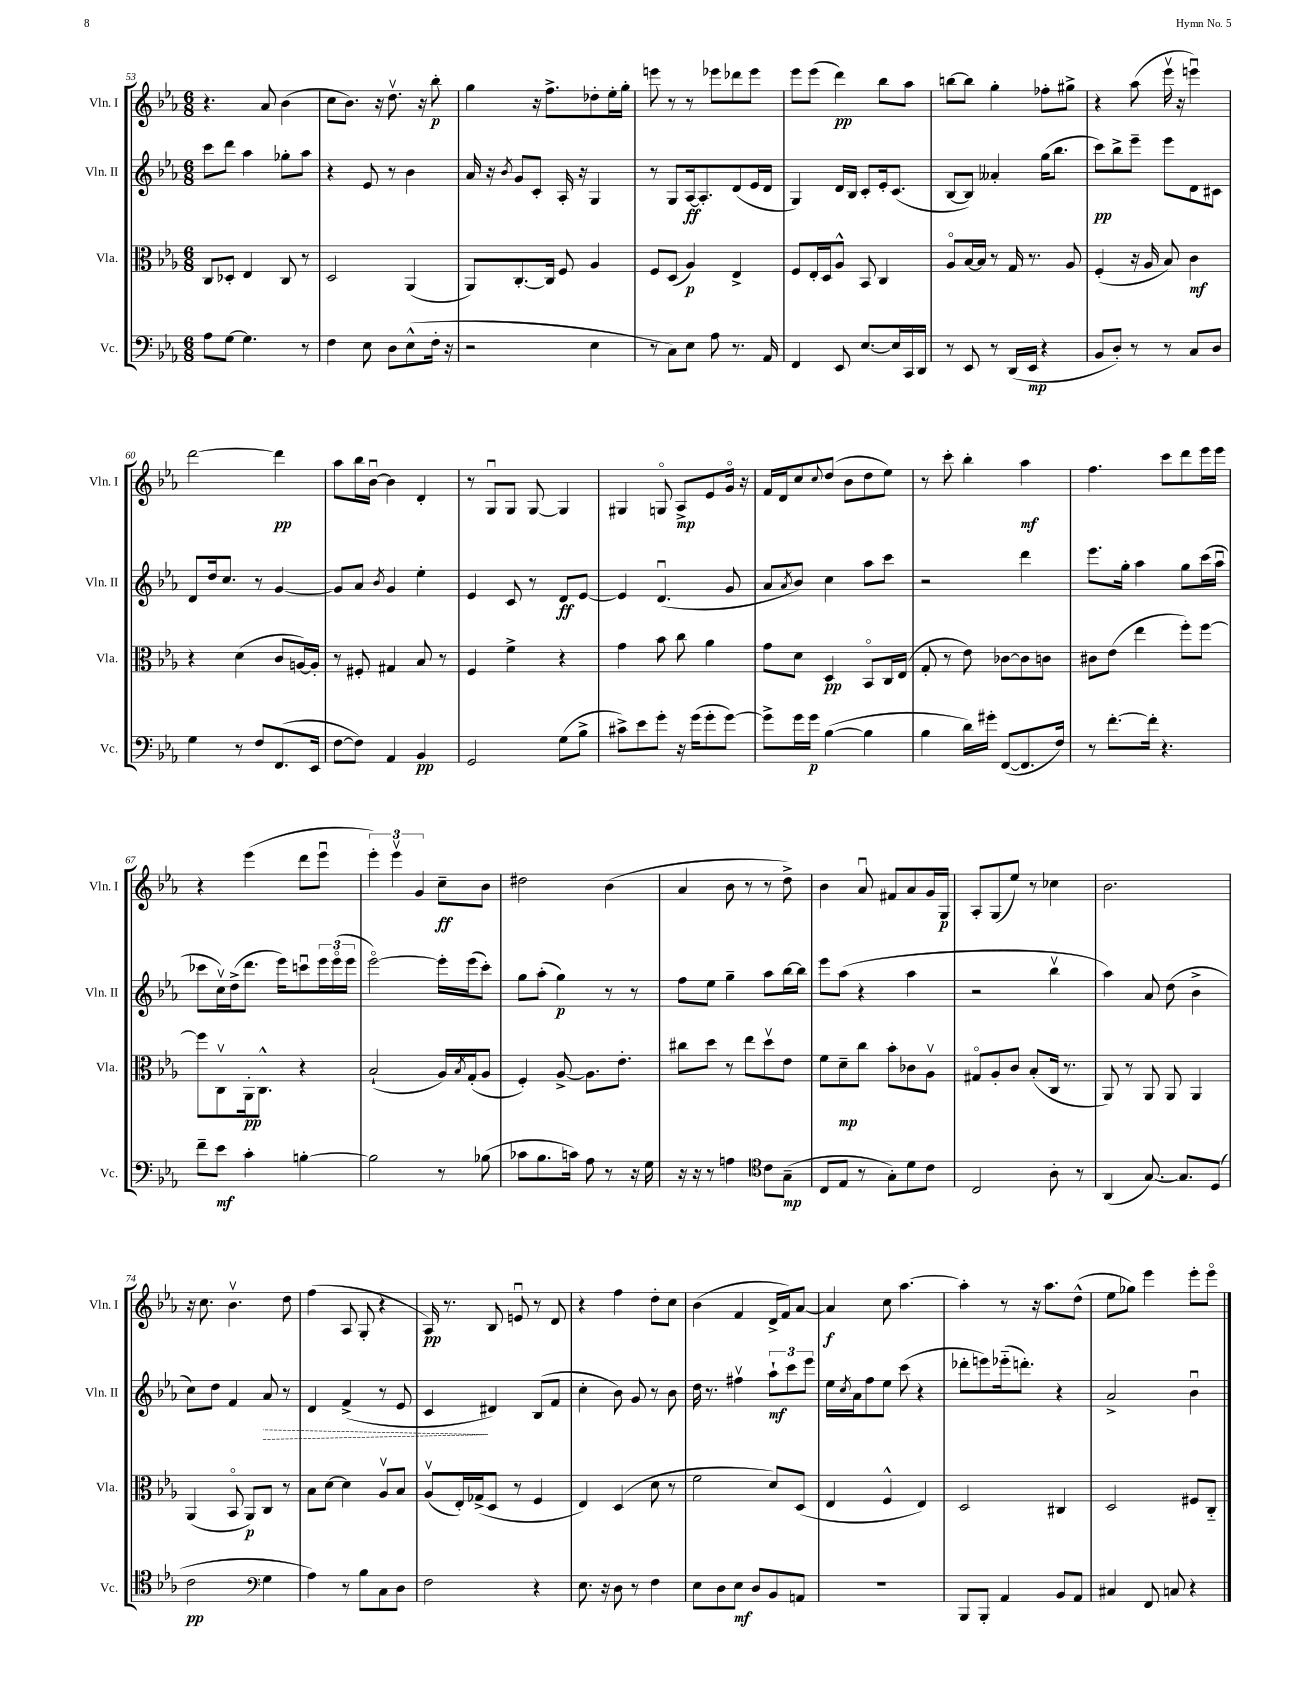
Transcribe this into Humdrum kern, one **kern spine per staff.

**kern	**kern	**kern	**kern
*staff4	*staff3	*staff2	*staff1
*clefF4	*clefC3	*clefG2	*clefG2
*k[b-e-a-]	*k[b-e-a-]	*k[b-e-a-]	*k[b-e-a-]
*M6/8	*M6/8	*M6/8	*M6/8
8A-	8C	8ccc	4.r
[8G	8D-'	8ddd	.
4.G]	4E-	4aa-	.
.	.	.	8a-
.	8C	8gg-'	(4b-
8r	8r	8aa-	.
=	=	=	=
4F	2D	4r	8cc
.	.	.	8.b-)
8E-	.	8e-	.
.	.	.	16r
8D	.	8r	8.ddv
(8E-^^	(4AA-	4b-	.
.	.	.	16r
16F'	.	.	8bb-'
16r	.	.	.
=	=	=	=
2r	8AA-)	16a-	4gg
.	.	16r	.
.	.	8qb-	.
.	[8.C'	8g	.
.	.	8c'	16r
.	16C]	.	8.ff^
.	8F	16A-'	.
.	.	16r	.
4E-	4A-	4G	8dd-'
.	.	.	16ee-'
.	.	.	16gg'
=	=	=	=
8r	8F	8r	8eee
8C)	(8D	8G	8r
8E-	4A-)	[16A-	8r
.	.	8.A-']	.
8A-	.	.	8eee-
8.r	4E-^	(8d	8ddd-
.	.	16e-	8eee-
16AA-	.	16d	.
=	=	=	=
4FF	8F	4G)	8eee-
.	16E-'	.	(8eee-
.	16D	.	.
8EE-	8A-^^	16d	4ddd)
.	.	16B-	.
[8.E-	8BB-	8c'	.
.	4C	16e-'	8bb-
16E-]	.	(8.c	.
16CC	.	.	8aa-
16DD	.	.	.
=	=	=	=
8r	8A-o	[8B-	[8bb
8EE-	[16B-	8B-])	8bb]
.	16B-]	.	.
8r	8r	4a--'	4gg'
(16DD	16G	.	.
16EE-	8.r	.	.
4r	.	(16gg	8ff-'
.	.	8.bb-	.
.	8A-	.	8gg#^
=	=	=	=
8BB-	(4F'	8ccc)	4r
8D')	.	8bb-^	.
8r	16r	8eee-~	(8aa-
.	16A-	.	.
8r	8B-)	8eee-	16eee-v
.	.	.	16r
8C	4c	8d	4eeeu)
8D	.	8c#	.
=	=	=	=
4G	4r	8d	[2ddd
.	.	16dd	.
.	.	8.cc	.
8r	(4d	.	.
8F	.	8r	.
(8.FF	8c	[4g	4ddd]
.	[16A)	.	.
16EE-	16A']	.	.
=	=	=	=
[8F	8r	8g]	8aa-
8F])	8F#'	8a-	16bb-
.	.	.	[16b-u
.	.	8qb-	.
4AA-	4G#	4g	4b-]
4BB-	8B-	4ee-'	4d'
.	8r	.	.
=	=	=	=
2GG	4F	4e-	8r
.	.	.	8Gu
.	4f^	8c	8G
.	.	8r	[8G
(8G	4r	8d	4G]
8B-^	.	[8e-	.
=	=	=	=
8c#^)	4g	4e-]	4G#
8e-	.	.	.
8g'	8b-	(4.du	8Go
16r	8cc	.	8A-^
(16g	.	.	.
8g'	4a-	.	8e-
[8g)	.	8g	16go
.	.	.	16r
=	=	=	=
8g^]	8g	8a-	16f
.	.	.	16d
.	.	8qa-	.
16g	8d	8b-)	8cc
16g	.	.	.
.	.	.	8qqcc
([4B-	4D	4cc	(8dd
.	.	.	8b-
4B-]	8BB-o	8aa-	8dd
.	16C	8ccc	8ee-)
.	(16E-	.	.
=	=	=	=
4B-	8G'	2r	8r
.	8r	.	8ccc'
16d)	8e-)	.	4bb-'
16g#'	.	.	.
([8FF	[8c-	.	.
8.FF]	8c-]	4ddd	4aa-
.	8c	.	.
16F)	.	.	.
=	=	=	=
8r	8c#	8.eee-	4.ff
[8.f'	(8e-	.	.
.	.	16gg'	.
.	4ee-	4aa-	.
16f']	.	.	.
4.r	.	.	8ccc
.	8ff')	8gg	8ddd
.	[8ff	(16ccc	16eee-
.	.	16aa-u	16eee-
=	=	=	=
8f~	8ff]	8ccc-	4r
8e-	8Cv	16ccv)	.
.	.	(16dd^	.
4c'	16AA-'	8.ddd	(4eee-
.	8.C^^	.	.
.	.	16eee-)	.
[4B'	4r	8cccu	8ddd
.	.	24eee-	8eee-u
.	.	(24eee-o	.
.	.	24eee-	.
=	=	=	=
2B]	(2B-`	[2eee-o)	6eee-')
.	.	.	6eee-v
.	.	.	6g
8r	16A-)	16eee-']	8cc~
.	8qB-	.	.
.	(16G'	(16eee-	.
(8B-	8A-	8ccc')	8b-
=	=	=	=
8c-	4F')	8gg	2dd#
8.B-	.	(8aa-'	.
.	[8A-^	4gg)	.
16c)	.	.	.
8A-	8.A-]	.	.
8r	.	8r	(4b-
.	8.e-'	.	.
16r	.	8r	.
16G	.	.	.
=	=	=	=
16r	8cc#	8ff	4a-
16r	.	.	.
8r	8dd	8ee-	.
4A	8r	4gg~	8b-
.	8ee-	.	8r
*clefC4	*	*	*
8c	8ddv	8aa-	8r
(8G~	8e-	[16bb-	8dd^)
.	.	16bb-]	.
=	=	=	=
8C	8f	8eee-	4b-
8E-	8d~	(8aa-	.
8r	8cc	4r	8a-u
8G')	8b-'	.	8f#
8d	8c-	4aa-	8a-
8c	8A-v	.	16g
.	.	.	16G
=	=	=	=
2C	8G#o	2r	8A-'
.	8A-'	.	(8G
.	8c	.	8ee-)
.	(8B-'	.	8r
8A-'	16C	4bb-v	4cc-
.	8.r	.	.
8r	.	.	.
=	=	=	=
(4AA-	8AA-)	4aa-)	2.b-
.	8r	.	.
[8.G)	8AA-	8a-	.
.	8AA-	(8dd	.
8.G]	.	.	.
.	4AA-	4b-^	.
(8D	.	.	.
=	=	=	=
2c	(4AA-	8cc)	16r
.	.	.	8.cc
.	.	8dd	.
.	8BB-o	4f	4.b-v
.	8AA-)	.	.
*clefF4	*	*	*
4G	8C	8a-	.
.	8r	8r	8dd
=	=	=	=
4A-)	8B-	4d	(4ff
.	[8d	.	.
8r	4d]	(4f^	8A-
8B-	.	.	8G'
8C	8A-v	8r	4r
8D	8B-	8e-	.
=	=	=	=
2F	(8A-v	4c	16A-)
.	.	.	8.r
.	16E-')	.	.
.	(16G-^	.	.
.	8D	4d#)	8B-
.	8r	.	8eu
4r	4F	(8B-	8r
.	.	8f	8d
=	=	=	=
8.E-	4E-)	4cc'	4r
16r	.	.	.
8D	(4D	8b-)	4ff
8r	.	8g	.
4F	8d	8r	8dd'
.	8r	8b-	8cc
=	=	=	=
8E-	2f	16dd	(4b-
.	.	8.r	.
8D	.	.	.
8E-	.	4ff#v	4f
8D	.	.	.
8BB-	8d)	12aa-`	16d^
.	.	.	16f)
.	.	12ccc	.
8AA	(8D	.	[8a-
.	.	12eee-	.
=	=	=	=
2.r	4E-	16ee-	4a-]
.	.	8qcc	.
.	.	16a-	.
.	.	8ff	.
.	4F^^	8ee-	8cc
.	.	(8ccc	[4.aa-
.	4E-)	4r	.
=	=	=	=
8BBB-	2D	8ddd-'	4aa-']
8BBB-'	.	8eee)	.
4AA-	.	(16eee-'~	8r
.	.	8.ddd')	.
.	.	.	16r
.	.	.	8.aa-
8BB-	4C#	4r	.
8AA-	.	.	(8dd^^
=	=	=	=
4C#	2D	2a-^	8ee-
.	.	.	8gg-)
8FF	.	.	4eee-
8C	.	.	.
4r	8F#	4b-u	8eee-'
.	8C'~	.	8eee-o
==	==	==	==
*-	*-	*-	*-
